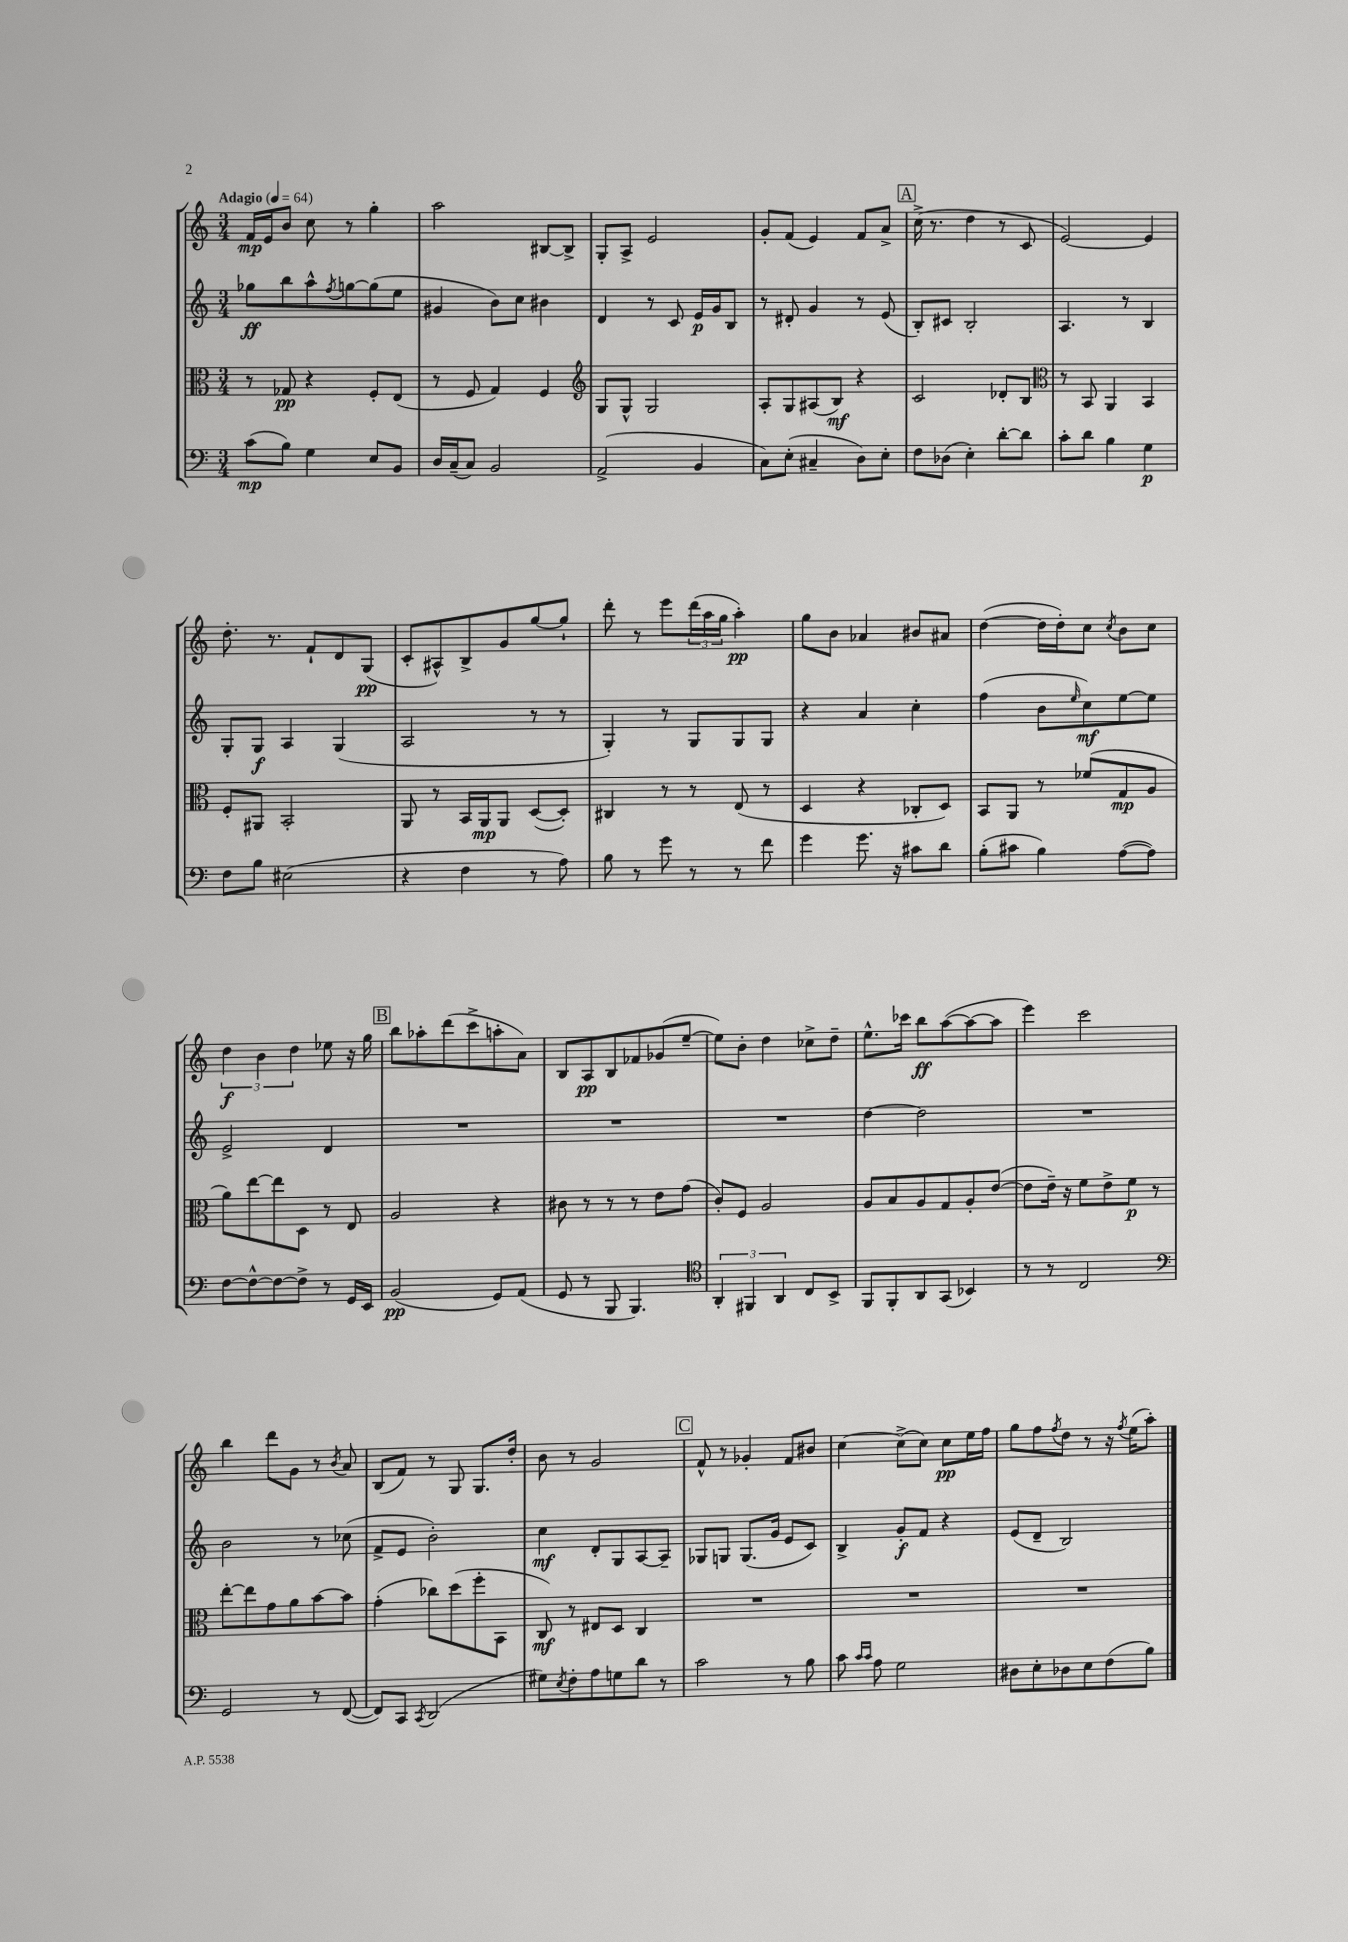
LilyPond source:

<<
\new StaffGroup <<
\new Staff = "s0" {
    \clef treble \key c \major \numericTimeSignature \time 3/4 \tempo "Adagio" 4 = 64
    f'16\mp e'16 b'8 c''8 r8 g''4-. |
    a''2 bis8~ bis8-> |
    g8-. a8-> e'2 |
    g'8-. f'8( e'4) f'8 a'8-> |
    \mark \markup { \box "A" } c''16->( r8. d''4 r8 c'8 |
    e'2~) e'4 |
    d''8.-. r8. f'8-! d'8 g8\pp( |
    c'8-. ais8-^) b8-> g'8 g''8~ g''8-! |
    d'''8-. r8 e'''8 \tuplet 3/2 { d'''16( a''16 g''16 } a''4-.\pp) |
    g''8 b'8 aes'4 bis'8 ais'8 |
    d''4~( d''16 d''16-.) c''8 \acciaccatura { c''8 } b'8 c''8 |
    \tuplet 3/2 { d''4\f b'4 d''4 } ees''8 r16 g''16 |
    \mark \markup { \box "B" } b''8 aes''8-. d'''8( c'''8-> a''8-. a'8) |
    b8 a8\pp b8 fes'8 ges'8( e''8~-- |
    e''8) b'8-. d''4 ces''8-> d''8-- |
    e''8.-^ ces'''16 b''8\ff a''8~( a''8~ a''8 |
    e'''4) c'''2 |
    b''4 d'''8 g'8 r8 \acciaccatura { b'8 } a'8 |
    b8( f'8) r8 g8 g8. d''16-. |
    b'8 r8 g'2 |
    \mark \markup { \box "C" } f'8-^ r8 ges'4-. f'8 bis'8 |
    c''4~ c''8->( c''8) c''8\pp e''16 f''16 |
    g''8 f''8 \acciaccatura { f''8 } d''8 r8 r16 \acciaccatura { f''8 } e''16( a''8-.) \bar "|." |
}
\new Staff = "s1" {
    \clef treble \key c \major \numericTimeSignature \time 3/4
    ges''8\ff b''8 a''8-^ \acciaccatura { f''8 } g''8~ g''8( e''8 |
    gis'4 b'8) c''8 bis'4 |
    d'4 r8 c'8 e'16\p g'16 b8 |
    r8 dis'8-. g'4 r8 e'8( |
    \mark \markup { \box "A" } b8-.) cis'8 b2-. |
    a4. r8 b4 |
    g8-. g8\f a4 g4( |
    a2 r8 r8 |
    g4-.) r8 g8 g8 g8 |
    r4 a'4 c''4-. |
    f''4( b'8 \grace { e''16 } c''8\mf) e''8~ e''8 |
    e'2-> d'4 |
    \mark \markup { \box "B" } R2. |
    R2. |
    R2. |
    d''4~ d''2 |
    R2. |
    b'2 r8 ces''8( |
    f'8-> e'8 b'2-.) |
    c''4\mf d'8-. g8 a8~ a8-- |
    \mark \markup { \box "C" } ges8 g8 g8.( g'16 e'8 c'8) |
    b4-> g'8-.\f f'8 r4 |
    e'8( d'8-- b2) \bar "|." |
}
\new Staff = "s2" {
    \clef alto \key c \major \numericTimeSignature \time 3/4
    r8 ges8\pp r4 f8-. e8( |
    r8 f8 g4) f4 |
    \clef treble g8 g8-^ g2 |
    a8-. g8 ais8( b8\mf) r4 |
    \mark \markup { \box "A" } c'2 des'8-. b8 |
    \clef alto r8 b,8 a,4 b,4 |
    f8-. ais,8 b,2-. |
    a,8 r8 b,16 a,16\mp a,8 d8~( d8-.) |
    cis4 r8 r8 e8( r8 |
    d4 r4 ces8-. d8) |
    b,8 a,8 r8 fes'8( g8\mp a8 |
    a'8) e''8~ e''8 d8 r8 e8 |
    \mark \markup { \box "B" } a2 r4 |
    cis'8 r8 r8 r8 e'8 g'8( |
    c'8-.) f8 a2 |
    a8 b8 a8 g8 a8-. e'8~( |
    e'8 e'16--) r16 f'8 e'8-> f'8\p r8 |
    e''8~-. e''8 g'8 a'8 b'8~ b'8 |
    g'4-.( ces''8) d''8( f''8-. b,8 |
    c8\mf) r8 eis8 d8 c4 |
    \mark \markup { \box "C" } R2. |
    R2. |
    R2. \bar "|." |
}
\new Staff = "s3" {
    \clef bass \key c \major \numericTimeSignature \time 3/4
    c'8\mp( b8) g4 e8 b,8 |
    d16 c16--( c8) b,2 |
    a,2->( b,4 |
    c8) e8-.( cis4-- d8) e8-. |
    \mark \markup { \box "A" } f8 des8( e4-.) d'8~-. d'8 |
    c'8-. d'8 b4 g4\p |
    f8 b8 eis2( |
    r4 f4 r8 a8) |
    b8 r8 g'8 r8 r8 f'8 |
    g'4 g'8. r16 cis'8 d'8 |
    b8-.( cis'8 b4) a8~( a8) |
    f8~ f8~-^ f8~ f8-> r8 g,16 e,16 |
    \mark \markup { \box "B" } b,2\pp( g,8) a,8( |
    g,8 r8 b,,8 b,,4.) |
    \clef tenor \tuplet 3/2 { a,4-. fis,4 a,4 } c8 b,8-> |
    f,8 f,8-. a,8 g,8( bes,4) |
    r8 r8 c2 |
    \clef bass g,2 r8 f,8~( |
    f,8) c,8 \acciaccatura { c,8 } d,2( |
    gis8) \acciaccatura { e8 } f8-. a8 g8 d'8 r8 |
    \mark \markup { \box "C" } c'2 r8 b8 |
    c'8 \grace { c'16 c'16 } a8 g2 |
    dis8 e8-. des8 e8 f8( b8) \bar "|." |
}
>>
>>
\layout { \context { \Score \remove "Bar_number_engraver" } }
